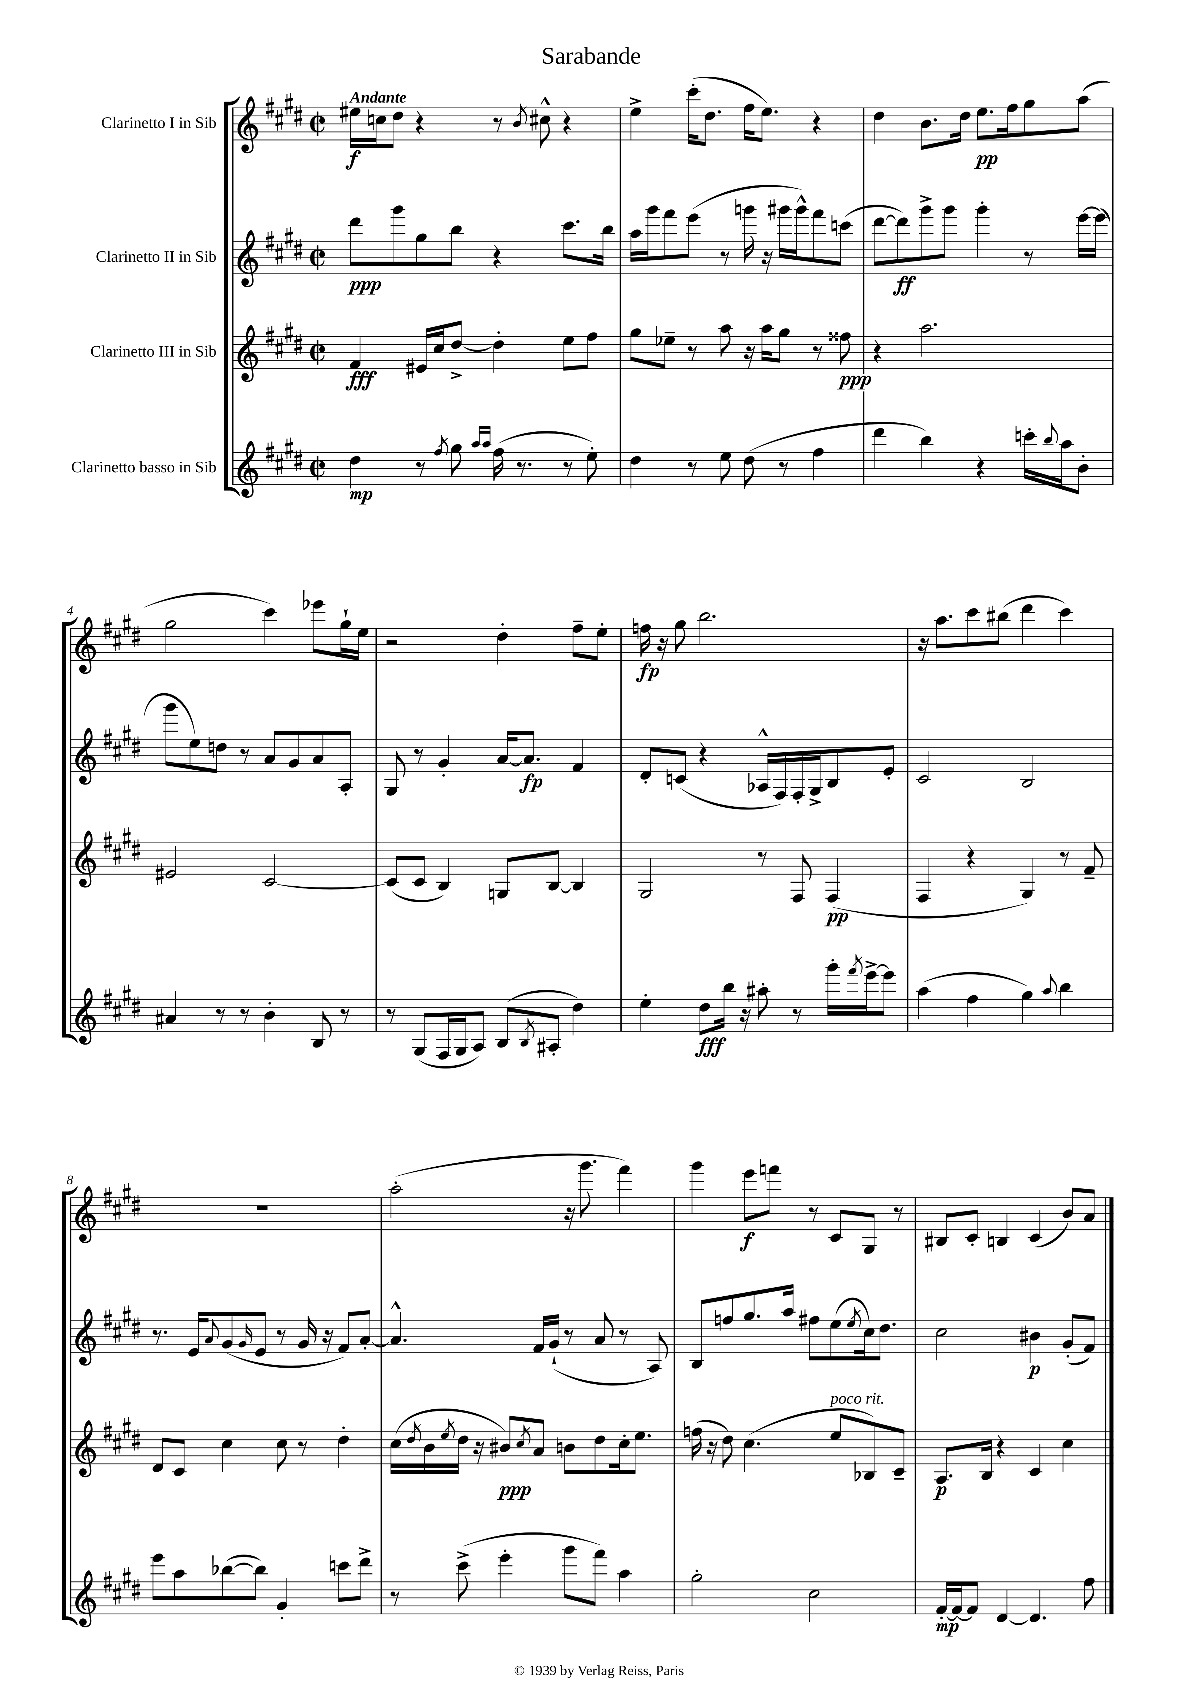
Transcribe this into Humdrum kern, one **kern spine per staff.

**kern	**kern	**kern	**kern
*staff4	*staff3	*staff2	*staff1
*clefG2	*clefG2	*clefG2	*clefG2
*k[f#c#g#d#]	*k[f#c#g#d#]	*k[f#c#g#d#]	*k[f#c#g#d#]
*M2/2	*M2/2	*M2/2	*M2/2
*met(c|)	*met(c|)	*met(c|)	*met(c|)
4dd#	4f#	8ddd#	16ee#
.	.	.	16cc
.	.	8ggg#	8dd#
8r	16e#	8gg#	4r
.	16cc#	.	.
8qff#	.	.	.
8gg#	[8dd#^	8bb	.
16qqaa	.	.	.
16qqaa	.	.	.
(16ff#	4dd#']	4r	8r
8.r	.	.	.
.	.	.	8qb
.	.	.	8cc#^^
8r	8ee	8.ccc#	4r
8ee')	8ff#	.	.
.	.	16bb	.
=	=	=	=
4dd#	8gg#	16aa	4ee^
.	.	16ggg#	.
.	8ee-~	8fff#	.
8r	8r	(8eee	(16ccc#'
.	.	.	8.dd#
8ee	8aa	8r	.
(8dd#	16r	16ggg	16ff#
.	16aa	16r	8.ee)
8r	8gg#	16ggg#	.
.	.	16ggg#^^)	.
4ff#	8r	8fff#	4r
.	8ff##	(8ccc	.
=	=	=	=
4ddd#	4r	[8ddd#	4dd#
.	.	8ddd#])	.
4bb)	2.aa	8ggg#^	8.b
.	.	8ggg#	.
.	.	.	16dd#
4r	.	4ggg#'	8.ee
.	.	.	16ff#
16ccc'	.	8r	8gg#
8qqbb	.	.	.
16aa	.	.	.
8b'	.	[16eee	(8aa
.	.	(16eee]	.
=	=	=	=
4a#	2e#	8ggg#	2gg#
.	.	8ee)	.
8r	.	8dd	.
8r	.	8r	.
4b'	[2c#	8a	4ccc#)
.	.	8g#	.
8B	.	8a	8eee-
8r	.	8A'	16gg#`
.	.	.	16ee
=	=	=	=
8r	(8c#]	8G#	2r
(8G#	8c#	8r	.
16F#	4B)	4g#'	.
16G#	.	.	.
8A)	.	.	.
(8B	8G	[16a	4dd#'
.	.	8.a]	.
8qB	.	.	.
8A#'	[8B	.	.
4dd#)	4B]	4f#	8ff#~
.	.	.	8ee'
=	=	=	=
4ee'	2G#	8d#'	16ff
.	.	.	16r
.	.	(8c	8gg#
8dd#	.	4r	2.bb
16bb	.	.	.
16r	.	.	.
8aa#'	8r	16A-^^	.
.	.	16F#)	.
8r	8F#	16F#'	.
.	.	16G#^	.
16ggg#'	(4F#	8B	.
8qfff#	.	.	.
[16eee^	.	.	.
8eee]	.	8e'	.
=	=	=	=
(4aa	4F#	2c#	16r
.	.	.	8.aa
4ff#	4r	.	8ccc#
.	.	.	(8bb#
4gg#)	4G#)	2B	4ddd#
8qqaa	.	.	.
4bb	8r	.	4ccc#)
.	8f#~	.	.
=	=	=	=
8eee	8d#	8.r	1r
8aa	8c#	.	.
.	.	16e	.
.	.	8qqa	.
([8bb-	4cc#	(8g#	.
.	.	16qqg#	.
8bb-])	.	8e	.
4g#'	8cc#	8r	.
.	8r	16g#	.
.	.	16r	.
8ccc	4dd#'	8f#)	.
8ddd#^	.	[8a'	.
=	=	=	=
8r	(16cc#	4.a^^]	(2aa'
.	8qdd#	.	.
.	16b	.	.
.	8qee	.	.
(8ccc#^	16dd#	.	.
.	16r	.	.
4eee'	8b#)	.	.
.	8qcc#	.	.
.	8a	16f#	.
.	.	(16g#`	.
8ggg#	8b	8r	16r
.	.	.	8.ggg#
8fff#)	8dd#	8a	.
4aa	16cc#'	8r	4fff#)
.	8.ee	.	.
.	.	8A)	.
=	=	=	=
2gg#'	(16ff	8B	4ggg#
.	16r	.	.
.	8dd#)	8ff	.
.	(4.cc#	8.gg#	8eee
.	.	.	8fff
.	.	16aa	.
2cc#	.	8ff#	8r
.	8ee	(8ee	8c#
.	.	8qee	.
.	8B-)	16cc#)	8G#
.	.	8.dd#	.
.	8c#~	.	8r
=	=	=	=
[16f#'	8.A	2cc#	8B#
16f#_	.	.	.
8f#]	.	.	8c#'
.	16B	.	.
[4d#	4r	.	4B
4.d#]	4c#	4b#	(4c#
.	4cc#	(8g#'	8b)
8ff#	.	8f#)	8a
==	==	==	==
*-	*-	*-	*-
